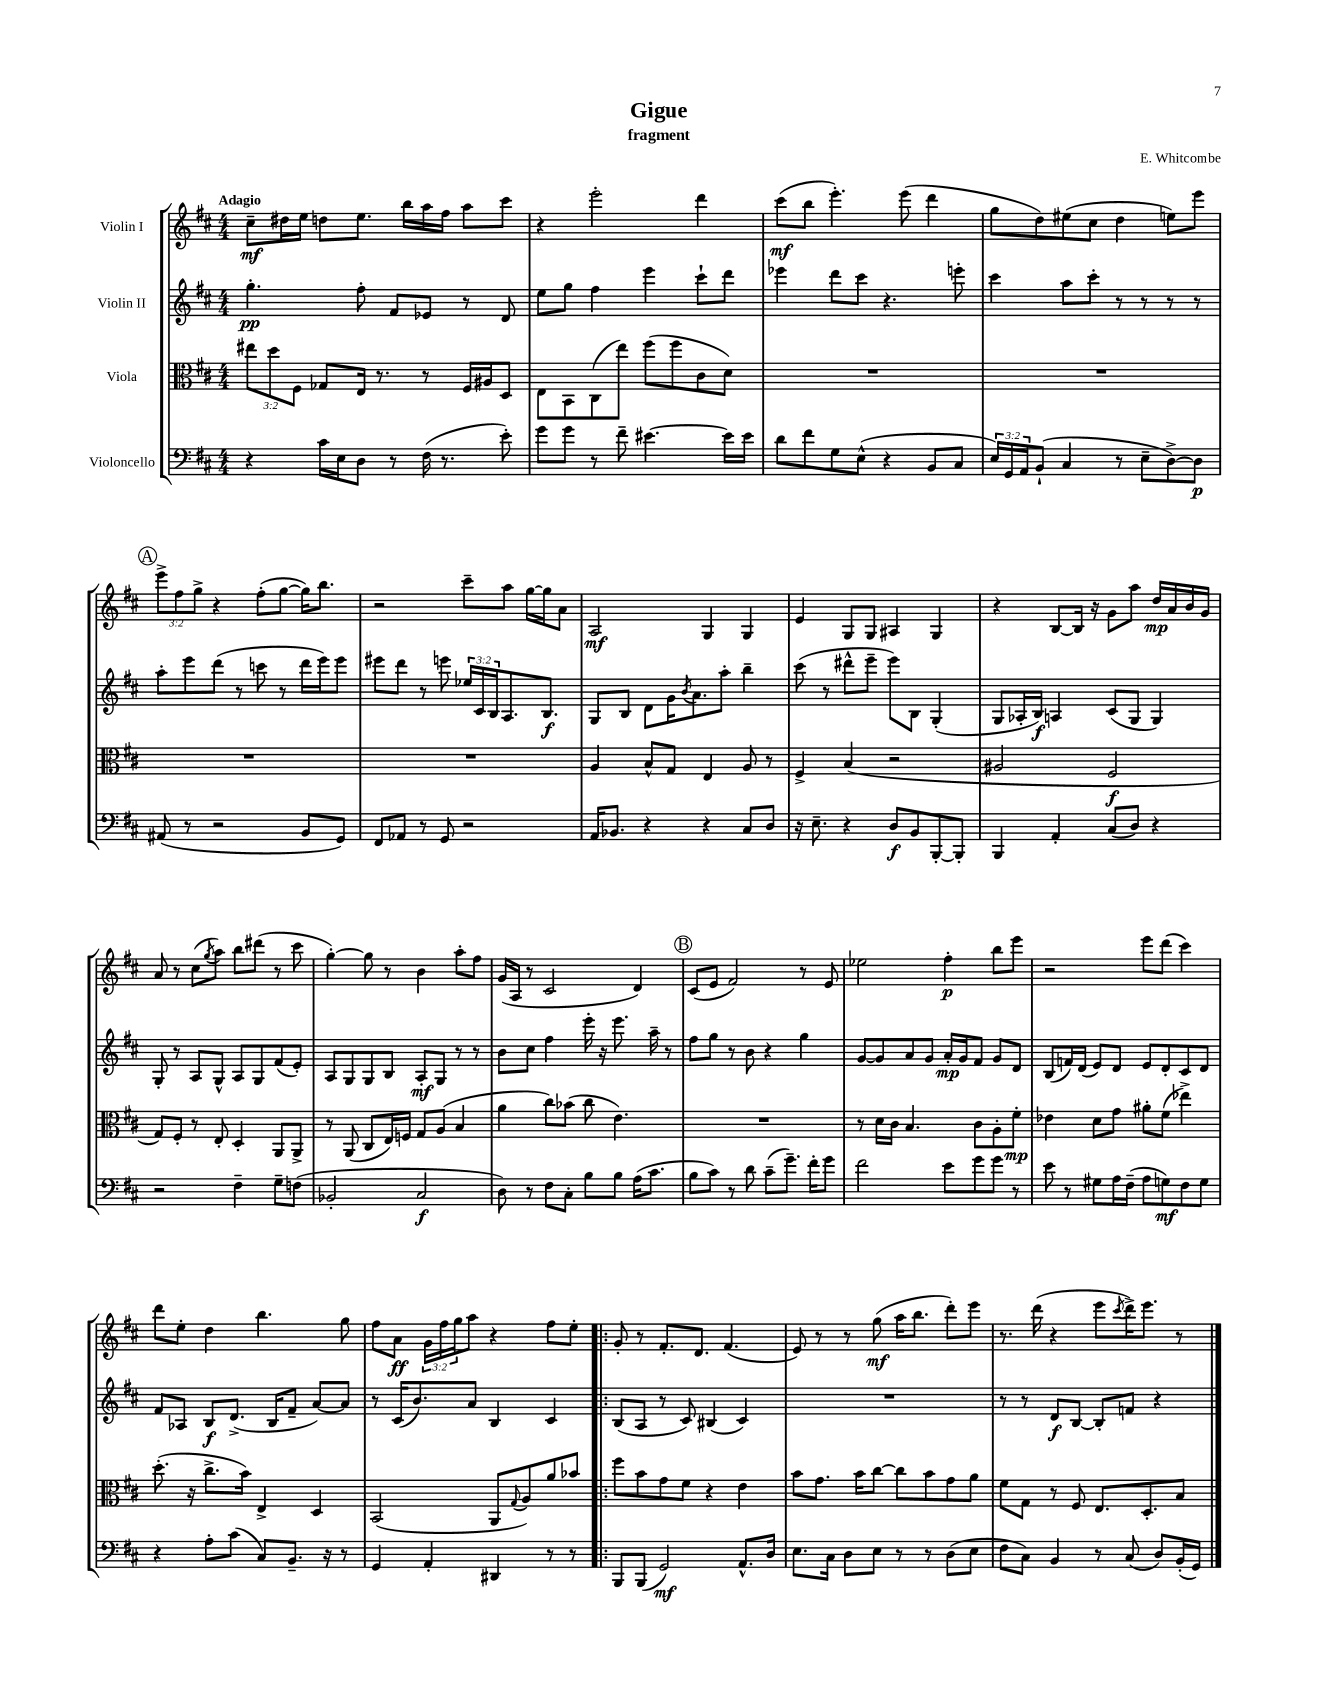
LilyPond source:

\header { title = "Gigue" composer = "E. Whitcombe" subtitle = "fragment" }
<<
\new StaffGroup <<
\new Staff = "s0" \with { instrumentName = "Violin I" } {
    \clef treble \key d \major \numericTimeSignature \time 4/4 \override Staff.TupletNumber.text = #tuplet-number::calc-fraction-text \tempo "Adagio"
    cis''8--\mf dis''16 e''16 d''8 e''8. b''16 a''16 fis''16 a''8 cis'''8 |
    r4 e'''2-. d'''4 |
    cis'''8\mf( b''8 e'''4.-.) e'''8( d'''4 |
    g''8 d''8) eis''8( cis''8 d''4 e''8) e'''8 |
    \mark \markup { \circle "A" } \tuplet 3/2 { e'''8-> fis''8 g''8-> } r4 fis''8-.( g''8~ g''16) b''8. |
    r2 cis'''8-- a''8 g''16~ g''16 a'8 |
    a2\mf g4 g4 |
    e'4 g8 g8 ais4 g4 |
    r4 b8~ b16 r16 g'8 a''8 d''16\mp a'16 b'16 g'16 |
    a'8 r8 cis''8( \acciaccatura { g''8 } a''8) b''8 dis'''8( r8 cis'''8 |
    g''4~-.) g''8 r8 b'4 a''8-. fis''8 |
    g'16( a16 r8 cis'2 d'4) |
    \mark \markup { \circle "B" } cis'8( e'8 fis'2) r8 e'8 |
    ees''2 fis''4-.\p b''8 e'''8 |
    r2 e'''8 d'''8( cis'''4) |
    d'''8 e''8-. d''4 b''4. g''8 |
    fis''8 a'8\ff \tuplet 3/2 { g'16 fis''16 g''16 } a''8 r4 fis''8 e''8-. |
    \bar ".|:" g'8-. r8 fis'8.-. d'8. fis'4.( |
    e'8) r8 r8 g''8\mf( a''16 b''8. d'''8-.) e'''8 |
    r8. d'''16( r4 e'''8 \acciaccatura { cis'''8 } d'''16->) e'''8. r8 \bar "|." |
}
\new Staff = "s1" \with { instrumentName = "Violin II" } {
    \clef treble \key d \major \numericTimeSignature \time 4/4 \override Staff.TupletNumber.text = #tuplet-number::calc-fraction-text
    g''4.-.\pp fis''8-. fis'8 ees'8 r8 d'8 |
    e''8 g''8 fis''4 e'''4 cis'''8-! d'''8 |
    ees'''4 d'''8 cis'''8 r4. e'''8-. |
    cis'''4 a''8 cis'''8-. r8 r8 r8 r8 |
    \mark \markup { \circle "A" } a''8-. e'''8 d'''8( r8 c'''8 r8 d'''16 e'''16) e'''8 |
    eis'''8 d'''8 r8 e'''8 \tuplet 3/2 { ees''16 cis'16 b16 } a8. b8.\f |
    g8 b8 d'8 g'16 \acciaccatura { b'8 } a'8. a''8-. b''4-- |
    cis'''8( r8 dis'''8-^ e'''8-- e'''8) b8 g4-.( |
    g8 aes16-. b16\f) a4 cis'8( g8 g4) |
    g8-. r8 a8 g8-^ a8 g8 fis'8( e'8-.) |
    a8 g8 g8 b8 a8-.\mf g8 r8 r8 |
    b'8 cis''8 fis''4 e'''16-. r16 e'''8. a''16-- r8 |
    \mark \markup { \circle "B" } fis''8 g''8 r8 b'8 r4 g''4 |
    g'8~ g'8 a'8 g'8 a'16-.\mp g'16 fis'8 g'8 d'8 |
    b8( f'16) d'16( e'8) d'8 e'8 d'8-. cis'8 d'8 |
    fis'8 aes8 b8\f d'8.->( b16 fis'8-- a'8~) a'8 |
    r8 cis'16( b'8.) a'8 b4 cis'4 |
    \bar ".|:" b8( a8 r8 cis'8) bis4( cis'4) |
    R1 |
    r8 r8 d'8\f b8~ b8-. f'8 r4 \bar "|." |
}
\new Staff = "s2" \with { instrumentName = "Viola" } {
    \clef alto \key d \major \numericTimeSignature \time 4/4 \override Staff.TupletNumber.text = #tuplet-number::calc-fraction-text
    \tuplet 3/2 { eis''8 d''8 fis8 } ges8 e16 r8. r8 fis16 ais16 d8 |
    e8 b,8 cis8( e''8) fis''8( fis''8 cis'8 d'8) |
    R1 |
    R1 |
    \mark \markup { \circle "A" } R1 |
    R1 |
    a4 b8-^ g8 e4 a8 r8 |
    fis4-> b4( r2 |
    ais2 fis2\f |
    g8) fis8-. r8 e8-. d4-. a,8 a,8-> |
    r8 a,8( cis8 e16) f16 g8 a8( b4 |
    a'4 cis''8) bes'8( cis''8 e'4.) |
    \mark \markup { \circle "B" } R1 |
    r8 d'16 cis'16 b4. cis'8 a8-. fis'8-.\mp |
    ees'4 d'8 g'8 ais'8-. fis'8( ees''4->) |
    d''8.-.( r16 cis''8.-> b'16) e4-> d4 |
    b,2( a,8 \appoggiatura { g8 } a8) a'8 bes'8 |
    \bar ".|:" fis''8 b'8 g'8 fis'8 r4 e'4 |
    b'8 g'8. b'16 cis''8~ cis''8 b'8 g'8 a'8 |
    fis'8 g8 r8 fis8 e8. d8.-. b8 \bar "|." |
}
\new Staff = "s3" \with { instrumentName = "Violoncello" } {
    \clef bass \key d \major \numericTimeSignature \time 4/4 \override Staff.TupletNumber.text = #tuplet-number::calc-fraction-text
    r4 cis'16 e16 d8 r8 fis16( r8. e'8-.) |
    g'8 g'8 r8 fis'8-- eis'4.~ eis'16 eis'16 |
    d'8 fis'8 g8 e8-^( r4 b,8 cis8 |
    \tuplet 3/2 { e16) g,16 a,16 } b,8-!( cis4 r8 e8-- d8~->) d8\p |
    \mark \markup { \circle "A" } ais,8( r8 r2 b,8 g,8) |
    fis,8 aes,8 r8 g,8 r2 |
    a,16 bes,8. r4 r4 cis8 d8 |
    r16 e8.-- r4 d8\f b,8 b,,8~-. b,,8-. |
    b,,4 a,4-. cis8( d8) r4 |
    r2 fis4-- g8-- f8( |
    bes,2-. cis2\f |
    d8) r8 fis8 cis8-. b8 b8 a16( cis'8. |
    \mark \markup { \circle "B" } b8 cis'8) r8 d'8 cis'8--( g'8.--) fis'16-. g'8 |
    fis'2 e'8 g'8 g'8 r8 |
    e'8 r8 gis8 a16 fis16--( a8 g8\mf) fis8 g8 |
    r4 a8-. cis'8( cis8) b,8.-- r16 r8 |
    g,4 a,4-. dis,4 r8 r8 |
    \bar ".|:" b,,8 b,,8( g,2\mf) a,8.-^ d16 |
    e8. cis16 d8 e8 r8 r8 d8( e8 |
    fis8 cis8) b,4 r8 cis8( d8) b,16-.( g,16) \bar "|." |
}
>>
>>
\layout { \context { \Score \remove "Bar_number_engraver" } }
